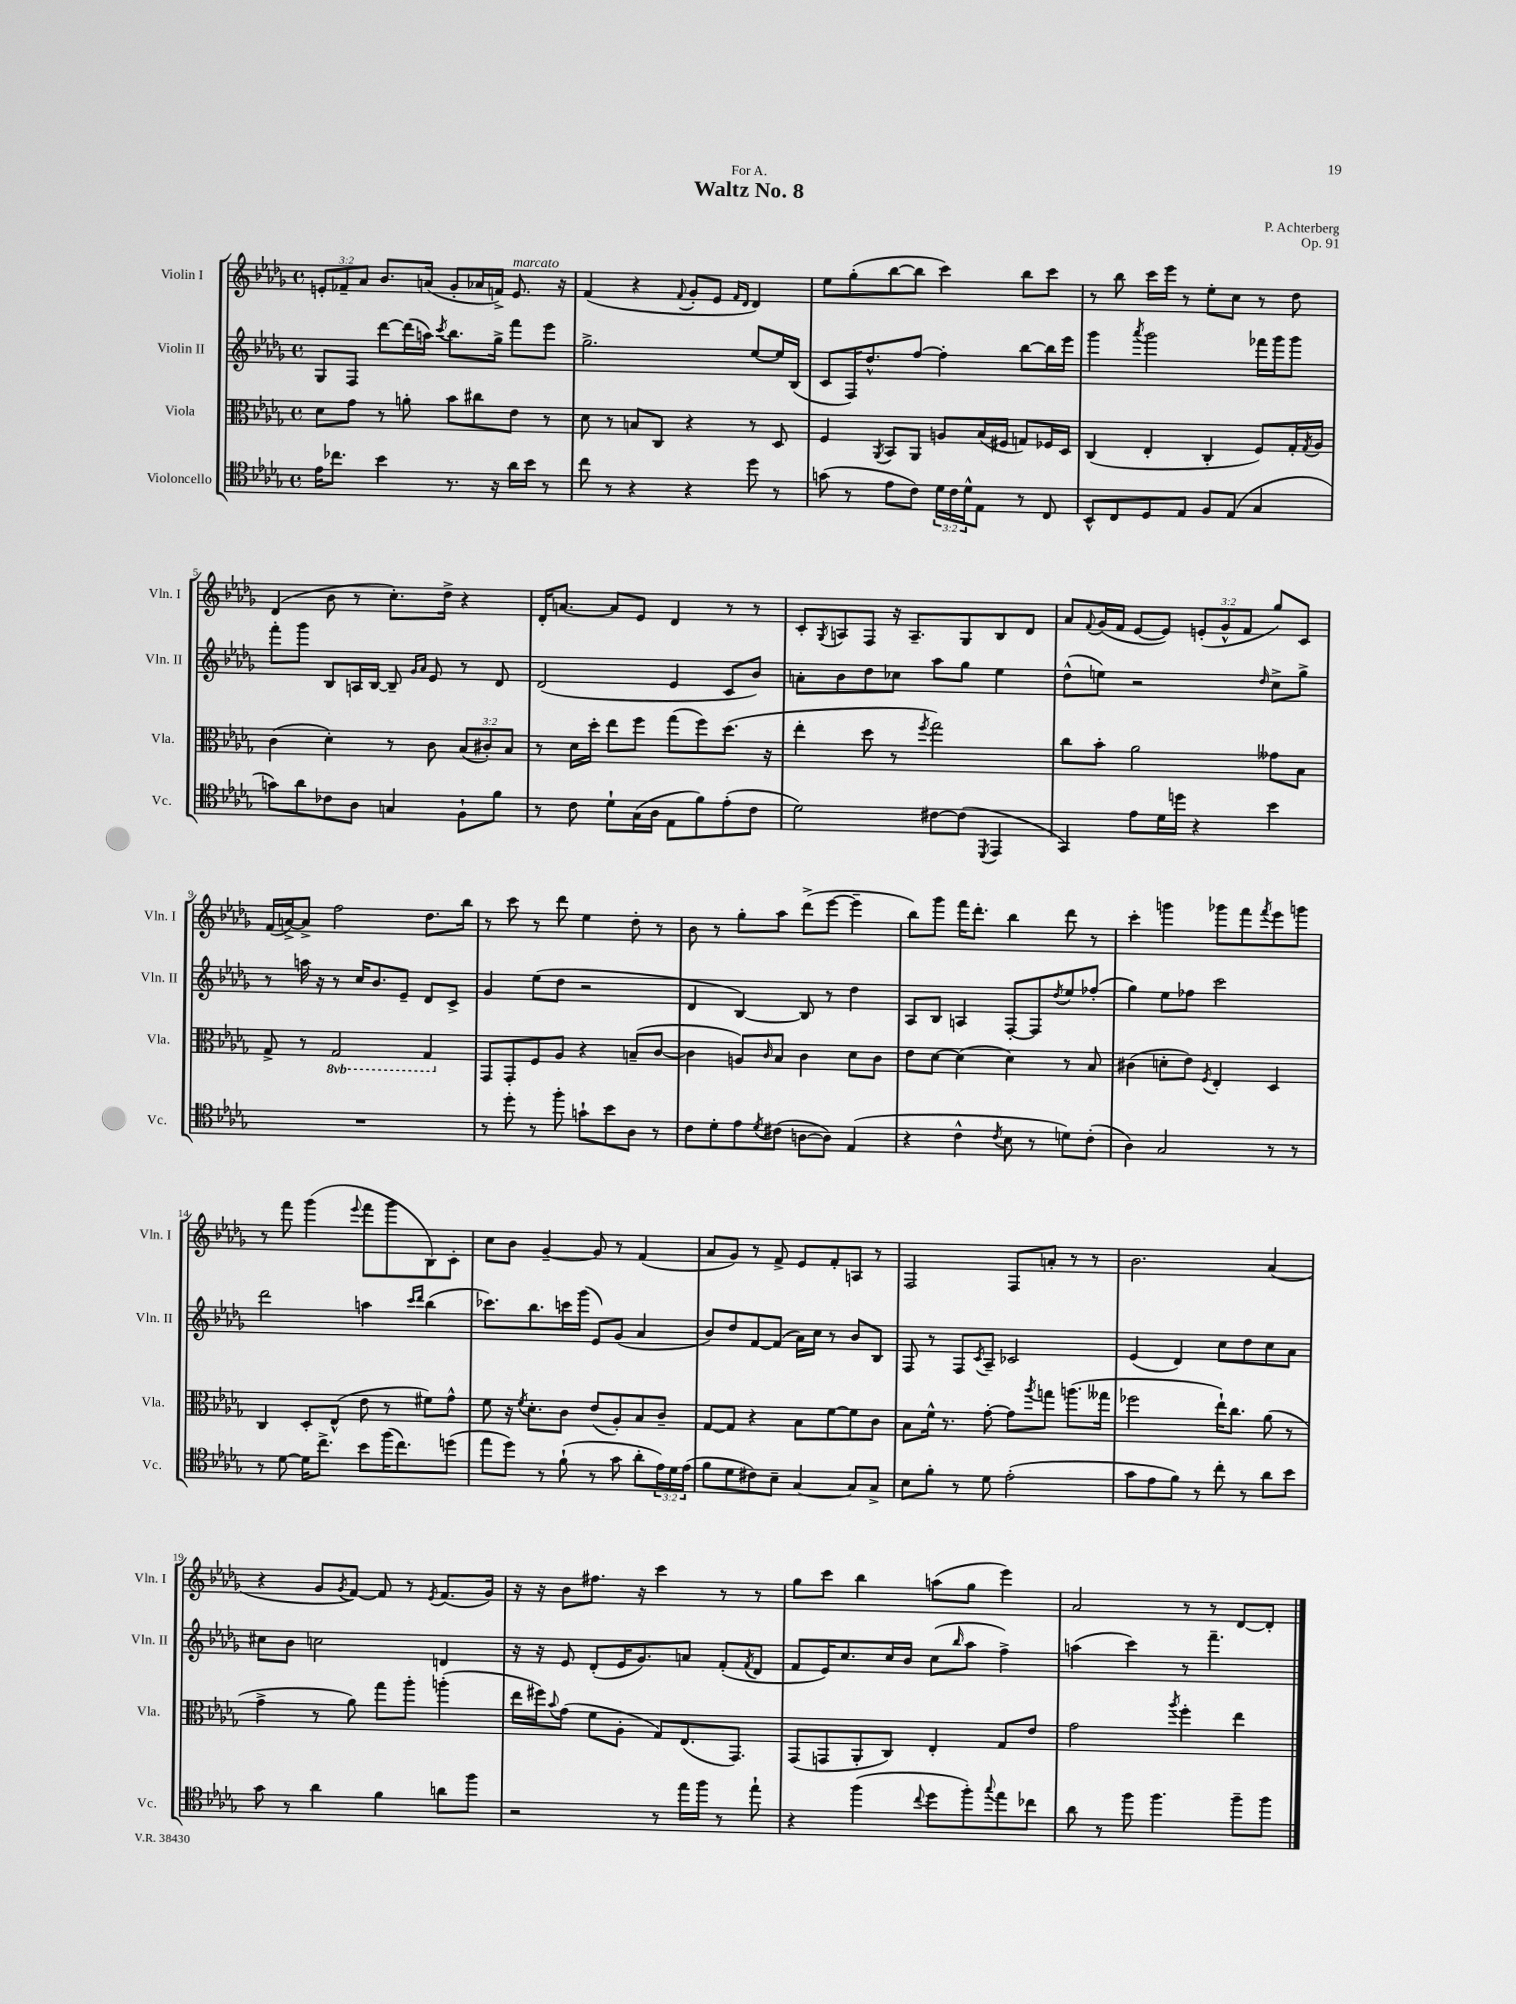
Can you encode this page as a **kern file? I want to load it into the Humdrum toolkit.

**kern	**kern	**kern	**kern
*part4	*part3	*part2	*part1
*staff4	*staff3	*staff2	*staff1
*I"Violoncello	*I"Viola	*I"Violin II	*I"Violin I
*I'Vc.	*I'Vla.	*I'Vln. II	*I'Vln. I
*clefC4	*clefC3	*clefG2	*clefG2
*k[b-e-a-d-g-]	*k[b-e-a-d-g-]	*k[b-e-a-d-g-]	*k[b-e-a-d-g-]
*M4/4	*M4/4	*M4/4	*M4/4
*met(c)	*met(c)	*met(c)	*met(c)
=1	=1	=1	=1
16e-\KL	8d-\L	8G-/L	12en'/L
8.cc-X\J	.	.	.
.	.	.	12f-X~/
.	8g-\J	8F/J	.
.	.	.	12a-/J
4b-\	8r	[8ddd-\L	8.b-/L
.	8an'\	(16ddd-\L]	.
.	.	16aan\JJ)	(16an/Jk
.	.	8qccc/	.
8.r	8b-\L	8.bb-\L	8g-'/L
.	8cc#X\	.	16a-X/L
16r	.	16gg-^\Jk	16fn^/JJ)
!	!	!	!LO:TX:a:i:t=marcato
16a-\LL	8e-\J	8fff\L	8.e/
16b-\JJ	.	.	.
8r	8r	8eee-\J	.
.	.	.	16r
=2	=2	=2	=2
8cc\	8d-\	2.gg-^\	(4f/
8r	8r	.	.
4r	8Bn/L	.	4r
.	8C/J	.	.
.	.	.	8qqf/
4r	4r	.	8g-'/L
.	.	.	8e-/J
.	.	.	16qqf/LL
.	.	.	16qqd-/JJ
8dd-\	8r	[8ee-/L	4d-/)
8r	8D-/	16ee-/L]	.
.	.	(16B-/JJ	.
=3	=3	=3	=3
(8gn\	4F/	8c/L	8ee-\L
8r	.	16F/K)	(8gg-'\
.	.	8.dd-^^/	.
.	8qAA-/	.	.
8e-\L	8BB-/L	.	[8bb-\
8c\J)	8AA-/J	[8ff/J	8bb-\J]
24d-\LL	8An/L	4ff'\]	4ccc\)
24c\	.	.	.
24d-^^\J	.	.	.
8E-\J	(16B-/L	.	.
.	16F#X/JJ	.	.
8r	8Gn/L)	[8bb-\L	8bb-\L
8C/	16F-X/L	16bb-\L]	8ccc\J
.	16D-/JJ	16eee-\JJ	.
=4	=4	=4	=4
8BB-^^/L	(4C/	4ggg-\	8r
8C/	.	.	8bb-\
.	.	8qaaa-/	.
8D-/	4E-'/	2ggg-\	16ccc\LL
.	.	.	16eee-\JJ
8E-/J	.	.	8r
8F/L	4C'/	.	8ee-'\L
(8E-/J	.	.	8cc\J
4G-/	8F/L)	16fff-X\LL	8r
.	.	16ggg-\J	.
.	16G-'/L	8ggg-\J	8dd-\
.	8qG-/	.	.
.	16A-/JJ	.	.
!!LO:LB:g=z
=5	=5	=5	=5
8gn\L)	(4c\	8fff'\L	(4d-/
8a-\	.	8ggg-\J	.
8c-X\	4d-'\)	8B-/L	8b-\
8A-\J	.	16An/L	8r
.	.	[16B-/JJ	.
4Gn/	8r	8B-~/]	8.cc'\L)
.	.	16qqg-/LL	.
.	.	16qqa-/JJ	.
.	8c\	8e-/	.
.	.	.	16dd-^\Jk
8F`\L	(12B-/L	8r	4r
.	12c#X'/)	.	.
8f\J	.	8d-/	.
.	12B-/J	.	.
=6	=6	=6	=6
8r	8r	(2d-/	16d-'/KL
.	.	.	[8.an/J
8c\	16d-\LL	.	.
.	16dd-'\JJ	.	.
8d-`\L	8ee-\L	.	8a/L]
(16G-\L	8ff\J	.	8e-/J
16A-\JJ	.	.	.
8E-\L	(8gg-\L	4e-/	4d-/
8f\)	8ff\)	.	.
(8e-'\	(8.dd-\J	8c/L	8r
8c\J	.	8b-/J)	8r
.	16r	.	.
=7	=7	=7	=7
2d-\)	4ee-'\	8an'\L	8c'/L
.	.	.	8qG-/
.	.	8b-\	8An/
.	8dd-\	8dd-\	8F/J
.	8r	8cc-X\J	16r
.	.	.	8.A~/L
.	8qff/	.	.
[8c#X\L	2gg-\)	8aa-\L	.
(8c#\J]	.	8gg-\J	8G-/
8qDD-/	.	.	.
4EE-/	.	4ee-\	8B-/
.	.	.	8d-/J
=8	=8	=8	=8
4GG-/)	8cc\L	(8dd-^^\L	8a-/L
.	.	.	8qqf/
.	8b-'\J	8een\J)	(16g-/L
.	.	.	16f/JJ
8e-\L	2a-\	2r	[8e-/L
16d-\L	.	.	8e-/J])
16ddn\JJ	.	.	.
4r	.	.	(12en'/L
.	.	.	12g-^^/
.	.	.	12f/J
.	.	16qqdd-/	.
4b-\	8g--X\L	8cc^\L	8gg-/L)
.	8B-\J	8gg-^\J	8c/J
!!LO:LB:g=z
=9	=9	=9	=9
1r	8G-^/	8r	(16f/LL
.	.	.	[16an^/J)
.	8r	16aan\	8a^/J]
.	.	16r	.
*	*8ba	*	*
.	2GG-/	8r	2ff\
.	.	16cc/KL	.
.	.	8.b-/	.
.	.	8e-~/J	.
.	4GG-/	8d-/L	8.dd-\L
.	.	8c^/J	.
.	.	.	16bb-\Jk
=10	=10	=10	=10
*	*X8ba	*	*
8r	8GG-/L	4g-/	8r
8dd-'\	8GG-'/	.	8ccc\
8r	8F/	(8ee-\L	8r
8ff'\	8A-/J	8dd-\J	8ddd-\
8gn`\L	4r	2r	4ee-\
8b-\	.	.	.
8A-\J	(8Bn~/L	.	8dd-'\
8r	[8c/J	.	8r
=11	=11	=11	=11
8c\L	4c\]	4d-/	8b-\
8d-'\	.	.	8r
8e-\	8An/L)	[4B-/)	8gg-'\L
8qd-/	16qqc/	.	.
(8c#X\J	8B-/J	.	8aa-\J
[8An\L	4c\	8B-/]	(8ddd-^\L
8A\J])	.	8r	[8eee-\J
(4E-/	8d-\L	4dd-\	4eee-~\]
.	8c\J	.	.
=12	=12	=12	=12
4r	8e-\L	8A-/L	8bb-\L)
.	[8d-\J	8B-/J	8ggg-\J
4c^^\	(4d-\]	4An/	16fff\KL
.	.	.	8.ddd-'\J
8qc/	.	.	.
8B-\	4d-\)	[8F'/L	4bb-\
8r	.	8F/]	.
.	.	8qdd-/	.
8dn\L)	8r	8ee-/	8ddd-\
(8c'\J	8B-/	(8ff-X'/J	8r
=13	=13	=13	=13
4A-\)	(4c#X\	4gg-\)	4ccc'\
2G-/	8dn'\L	8ee-\L	4gggn\
.	8e-\J)	8ff-X\J	.
.	8qF/	.	.
.	4E-'/	2ccc\	8ggg-X\L
.	.	.	8fff\
.	.	.	8qfff/
8r	4D-/	.	8eee-\
8r	.	.	8gggn\J
!!LO:LB:g=z
=14	=14	=14	=14
8r	4C/	2ddd-\	8r
[8d-\	.	.	8fff\
16d-\KL]	8D-'/L	.	(4ggg-\
8.cc^\J	.	.	.
.	(8E-^^/J	.	.
.	.	.	8qqeee-/
8b-\L	8e-\	4aan\	8fff\L
(16ff\K	8r	.	8ggg-\
8.cc\)	.	.	.
.	.	16qqccc/LL	.
.	.	16qqddd-/JJ	.
.	8f#X\L)	(4bb-\	8B-\)
(8ddn\J	8g-^^\J	.	8c'\J
=15	=15	=15	=15
8ee-\L	8f\	8.ccc-X\L)	8cc\L
8dd-\J)	16r	.	8b-\J
.	8qf/	.	.
.	8.d-'\L	8.bb-\	.
8r	.	.	[4g-~/
(8f`\	8c\J	16cccn\L	.
.	.	(16ggg-\JJ	.
8r	(8e-/L	8e-/L)	8g-/]
8g-\	8A-'/)	(8g-/J	8r
8a-'\L	8B-/	4a-/	(4f/
24e-\L)	8c~/J	.	.
24d-\	.	.	.
(24e-\JJ	.	.	.
=16	=16	=16	=16
8f\L	[8G-/L	8b-/L)	8a-/L
8d-\	8G-/J]	8dd-/	8g-/J)
8c#X\)	4r	[8f/	8r
8B-~\J	.	(8f/J]	8f^/
[4G-/	8B-\L	16a-\LL)	8e-/L
.	.	16cc\JJ	.
.	[8f\	8r	8f'/
8G-/L]	8f\]	8b-/L	8An/J
8G-^/J	8c\J	8B-/J	8r
=17	=17	=17	=17
8B-\L	8B-\L	8F/	2F/
8f'\J	16f^^\Jk	8r	.
.	8.r	.	.
8r	.	8F/L	.
.	.	8qc/	.
8d-\	[8g-'\	8A-~/J	.
(2e-'\	8g-\L]	2c-X/	8F/L
.	8qaa-/	.	.
.	8ggn\J	.	8an'/J
.	(8.aan\L	.	8r
.	.	.	8r
.	16gg--X\Jk	.	.
=18	=18	=18	=18
8g-\L	2ff-X\	(4e-/	2.b-\
8e-\	.	.	.
8f\J)	.	4d-/)	.
8r	.	.	.
8cc'\	16ee-`\KL)	8cc\L	.
.	8.cc\J	.	.
8r	.	8dd-\	.
8a-\L	(8a-\	8cc\	(4a-/
8b-\J	8r	8a-\J	.
!!LO:LB:g=z
=19	=19	=19	=19
8g-\	4g-^\	8cc#X\L	4r
8r	.	8b-\J	.
4a-\	8r	2ccn\	8g-/L
.	.	.	8qg-/
.	8a-\)	.	[8f/J)
4f\	8gg-\L	.	8f/]
.	8aa-'\J	.	8r
.	.	.	8qe-/
8an\L	(4aan'\	4dn/	(8.f/L
8ff\J	.	.	.
.	.	.	16g-/Jk)
=20	=20	=20	=20
2r	16ee-\LL	16r	16r
.	16ff#X\J)	16r	16r
.	8qqb-/	.	.
.	(8g-\J	8e-/	8b-\L
.	8f\L	(8d-'/L	8.ff#X\J
.	8A-'\J	16e-/K	.
.	.	8.g-/)	16r
8r	8G-/L)	.	4ccc\
16ee-\LL	(8.E-/	8an/J	.
16ff\JJ	.	.	.
8r	.	(8f'/L	8r
.	8.GG-/J)	.	.
.	.	8qf/	.
8ee-`\	.	8d-/J	8r
=21	=21	=21	=21
4r	(8GG-/L	8f/L	8gg-\L
.	8GGn/	16e-/K)	8ccc\J
.	.	8.cc/	.
(4ff\	8AA-'/	.	4bb-\
.	8C/J)	16cc/L	.
.	.	16b-/JJ	.
8qqcc/	.	.	.
8dd-\L	4E-'/	(8cc\L	(8aan\L
.	.	16qqbb-/	.
8ff'\)	.	8aa-\J	8gg-\J
8qqgg-/	.	.	.
8ee-\	8G-/L	4ff^\)	4eee-\)
8cc-X\J	8e-/J	.	.
=22	=22	=22	=22
8a-\	2g-\	(4aan\	2a-/
8r	.	.	.
8ff\	.	4ccc\)	.
4.ff\	.	.	.
.	8qaa-/	.	.
.	4ff'\	8r	8r
.	.	4.fff~\	8r
8ff~\L	4ee-\	.	[8d-/L
8ff\J	.	.	8d-'/J]
==	==	==	==
*-	*-	*-	*-
